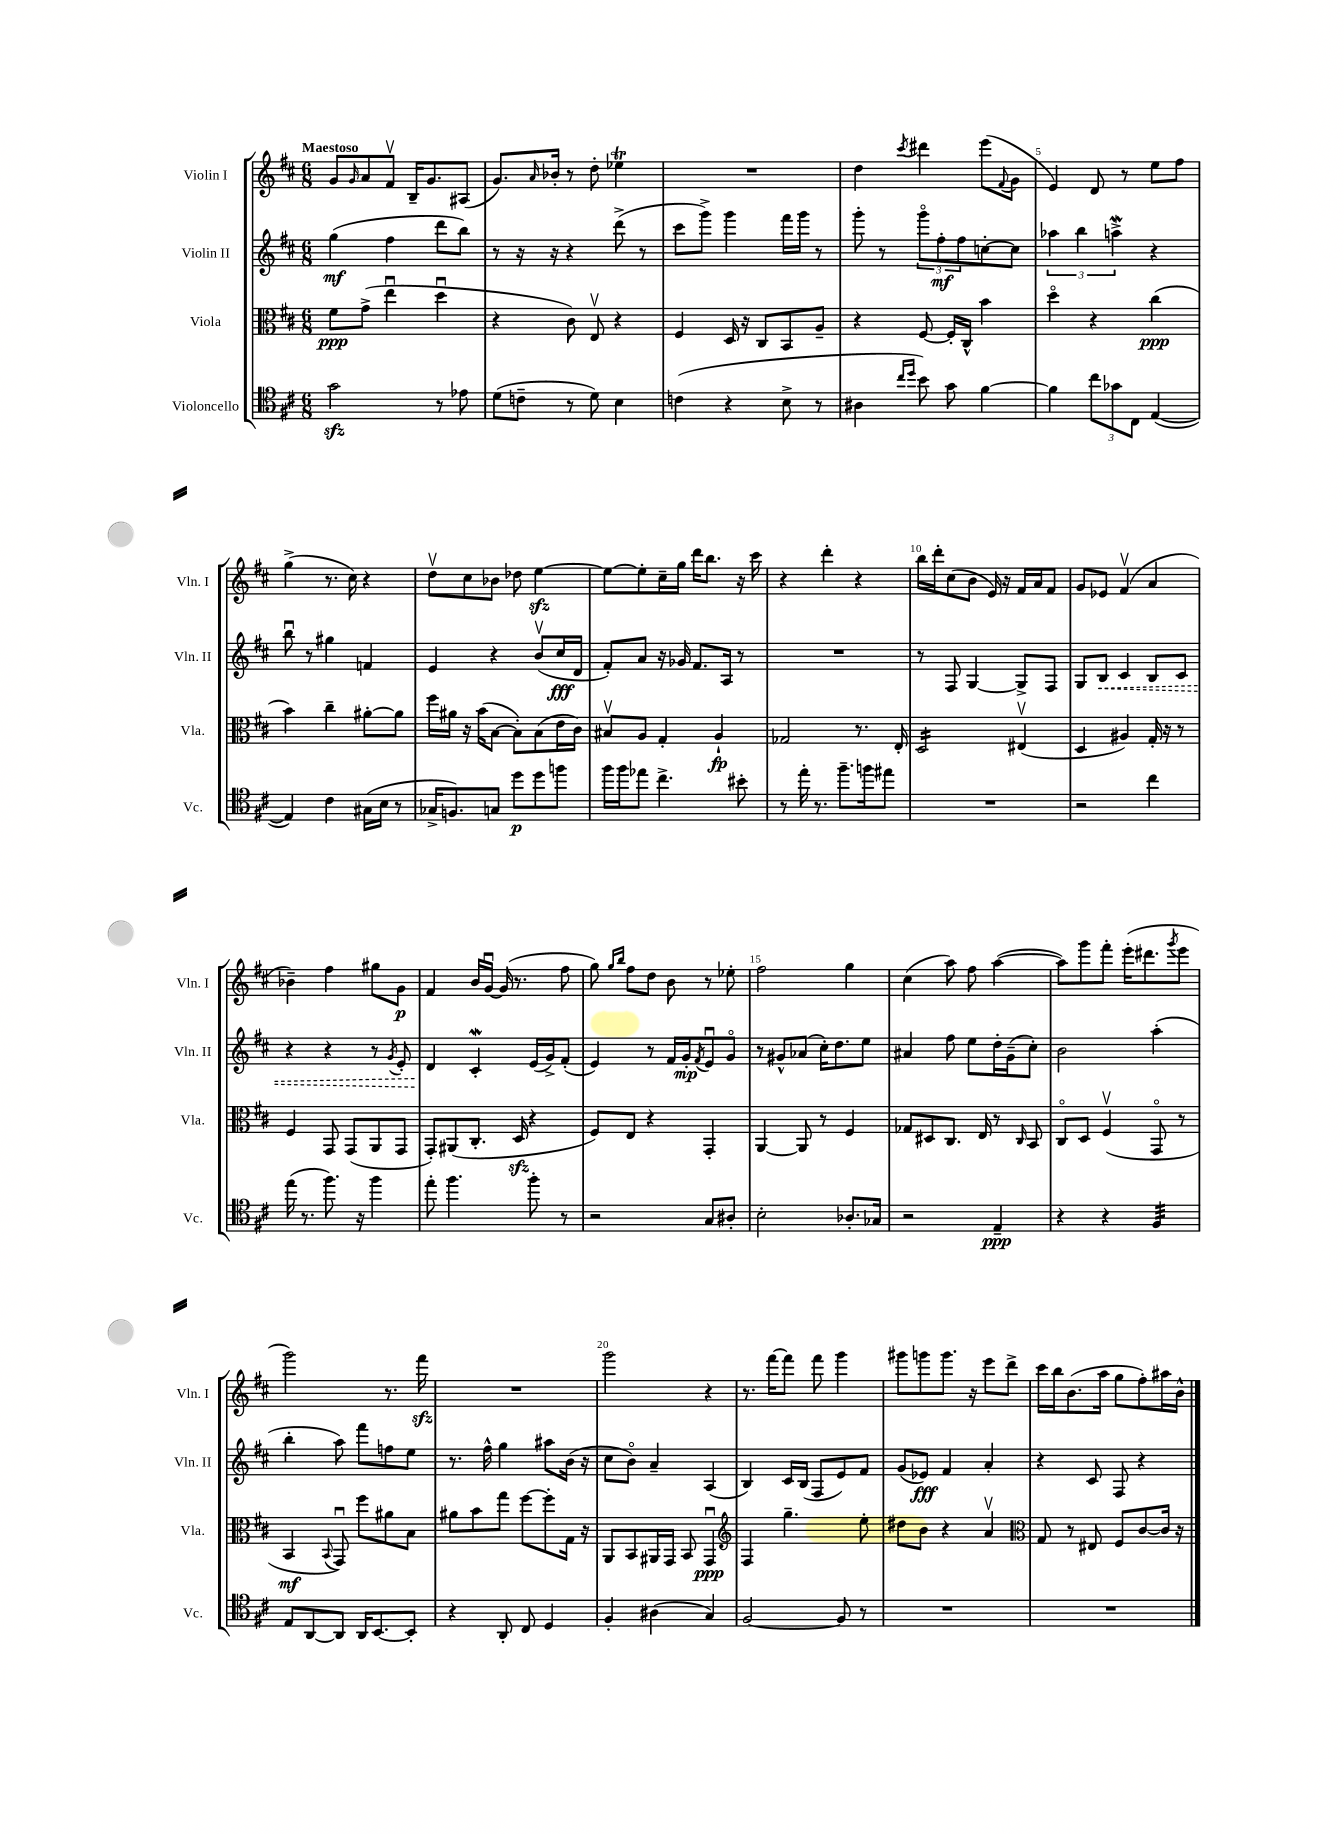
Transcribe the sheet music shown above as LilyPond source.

<<
\new StaffGroup <<
\new Staff = "s0" \with { instrumentName = "Violin I" shortInstrumentName = "Vln. I" } {
    \clef treble \key d \major \numericTimeSignature \time 6/8 \tempo "Maestoso"
    g'8 \grace { g'16 } a'8 fis'8\upbow b16-- g'8. ais8( |
    g'8.) \grace { a'16 } bes'16-. r8 d''8-. ees''4\trill |
    R2. |
    d''4 \acciaccatura { cis'''8 } dis'''4 e'''8( \appoggiatura { fis'8 } g'8 |
    e'4) d'8 r8 e''8 fis''8 |
    g''4->( r8. cis''16) r4 |
    d''8\upbow cis''8 bes'8 des''8 e''4~\sfz |
    e''8~ e''8-. cis''16-- g''16 d'''16 b''8. r16 cis'''16 |
    r4 d'''4-. r4 |
    b''16 d'''16-. cis''8( b'8 e'16) r16 fis'16 a'16 fis'8 |
    g'8 ees'8 fis'4\upbow( a'4 |
    bes'4--) fis''4 gis''8 g'8\p |
    fis'4 b'16 g'16~\downbow g'16( r8. fis''8 |
    g''8) \grace { g''16 b''16 } fis''8 d''8 b'8 r8 ees''8-. |
    fis''2 g''4 |
    cis''4( a''8) fis''8 a''4~( |
    a''8) g'''8 fis'''8-. e'''16-.( dis'''8. \acciaccatura { g'''8 } e'''8 |
    g'''2) r8. fis'''16\sfz |
    R2. |
    g'''2 r4 |
    r8. fis'''16~ fis'''8 fis'''8 g'''4 |
    gis'''8 g'''8 g'''8. r16 e'''8 d'''8-> |
    cis'''16 b''16 b'8.( a''16 g''8 fis''8-.) ais''16 b'16-^ \bar "|." |
}
\new Staff = "s1" \with { instrumentName = "Violin II" shortInstrumentName = "Vln. II" } {
    \clef treble \key d \major \numericTimeSignature \time 6/8
    g''4\mf( fis''4 d'''8 b''8) |
    r8 r16 r16 r4 d'''8->( r8 |
    cis'''8 g'''8->) g'''4 fis'''16 g'''16 r8 |
    g'''8-. r8 \tuplet 3/2 { g'''8\flageolet fis''8-.\mf fis''8 } c''8~-. c''8 |
    \tuplet 3/2 { aes''4 b''4 a''4->\mordent } r4 |
    b''8\downbow r8 gis''4 f'4 |
    e'4 r4 b'8\upbow( cis''16\fff d'16 |
    fis'8-.) a'8 r16 ges'16 fis'8. a16 r8 |
    R2. |
    r8 fis8 g4~ g8-> fis8 |
    g8 \once \override Hairpin.style = #'dashed-line b8\< cis'4 b8 cis'8 |
    r4 r4 r8 \acciaccatura { g'8 } e'8-. |
    d'4\! cis'4-.\mordent e'16( g'16->) fis'8-.( |
    e'4) r8 fis'16 g'16-.\mp \acciaccatura { fis'8 } e'8\downbow g'8\flageolet |
    r8 gis'8-^ aes'8( cis''16-.) d''8. e''8 |
    ais'4 fis''8 e''8 d''16-. g'16--( cis''8-.) |
    b'2 a''4-.( |
    b''4-. a''8) fis'''8 f''8 e''8 |
    r8. fis''16-^ g''4 ais''8 b'16( r16 |
    cis''8 b'8\flageolet) a'4-- a4( |
    b4) cis'16 b16( fis8 e'8) fis'8 |
    g'8( ees'8\fff) fis'4 a'4-. |
    r4 cis'8 fis8 r4 \bar "|." |
}
\new Staff = "s2" \with { instrumentName = "Viola" shortInstrumentName = "Vla." } {
    \clef alto \key d \major \numericTimeSignature \time 6/8
    fis'8\ppp g'8->( e''4\downbow d''4\downbow |
    r4 cis'8) e8\upbow r4 |
    fis4 d16 r16 cis8 b,8 a8-- |
    r4 fis8~ fis16-. cis16-^ b'4 |
    d''4\flageolet r4 cis''4\ppp( |
    b'4) cis''4-- ais'8~-. ais'8 |
    fis''16 ais'16 r16 b'16( b8~ b8-.) b8( e'16 cis'16) |
    bis8\upbow a8 g4-. a4-!\fp |
    ges2 r8. e16-. |
    d2:16 eis4\upbow( |
    d4 ais4) g16-. r16 r8 |
    fis4 g,8 g,8( a,8 g,8 |
    g,8-.) ais,8( cis8.-. d16\sfz r4 |
    fis8) e8 r4 g,4-. |
    a,4~ a,8 r8 fis4 |
    ges8 dis8 cis8. e16 r8 \grace { cis16 } b,8 |
    cis8\flageolet d8 fis4\upbow( g,8\flageolet r8 |
    b,4\mf \appoggiatura { b,8 } g,8\downbow) fis''8 ais'8 b8 |
    ais'8 b'8 g''8 fis''8~ fis''8-. g16 r16 |
    a,8 b,8 ais,16 g,16 b,8 g,4\downbow\ppp |
    \clef treble fis4 g''4.-- e''8-. |
    dis''8 b'8 r4 a'4\upbow |
    \clef alto g8 r8 eis8 fis8 cis'8~ cis'16 r16 \bar "|." |
}
\new Staff = "s3" \with { instrumentName = "Violoncello" shortInstrumentName = "Vc." } {
    \clef tenor \key d \major \numericTimeSignature \time 6/8
    g'2\sfz r8 ees'8 |
    d'8( c'8-- r8 d'8) b4 |
    c'4( r4 b8-> r8 |
    ais4 \grace { cis''16 d''16 } b'8) g'8 fis'4~ |
    fis'4 \tuplet 3/2 { cis''8 ges'8 cis8 } e4~( |
    e4) cis'4 gis16( b16 r8 |
    ges16-> f8.) g8 d''8\p d''8 f''8 |
    fis''16 fis''16 ees''8 cis''4.-> bis'8-. |
    r8 e''16-. r8. fis''8.-- f''16 eis''8 |
    R2. |
    r2 cis''4 |
    e''16( r8. fis''8.) r16 fis''4 |
    e''8-. fis''4. fis''8-. r8 |
    r2 g8 ais8-. |
    b2-. aes8.-. ges16 |
    r2 e4--\ppp |
    r4 r4 fis4:32 |
    e8 a,8~ a,8 a,16 b,8.~ b,8-. |
    r4 a,8-. cis8 d4 |
    fis4-. ais4( g4) |
    fis2~ fis8 r8 |
    R2. |
    R2. \bar "|." |
}
>>
>>
\layout { \context { \Score \override BarNumber.break-visibility = ##(#f #t #t) barNumberVisibility = #(every-nth-bar-number-visible 5) } }
